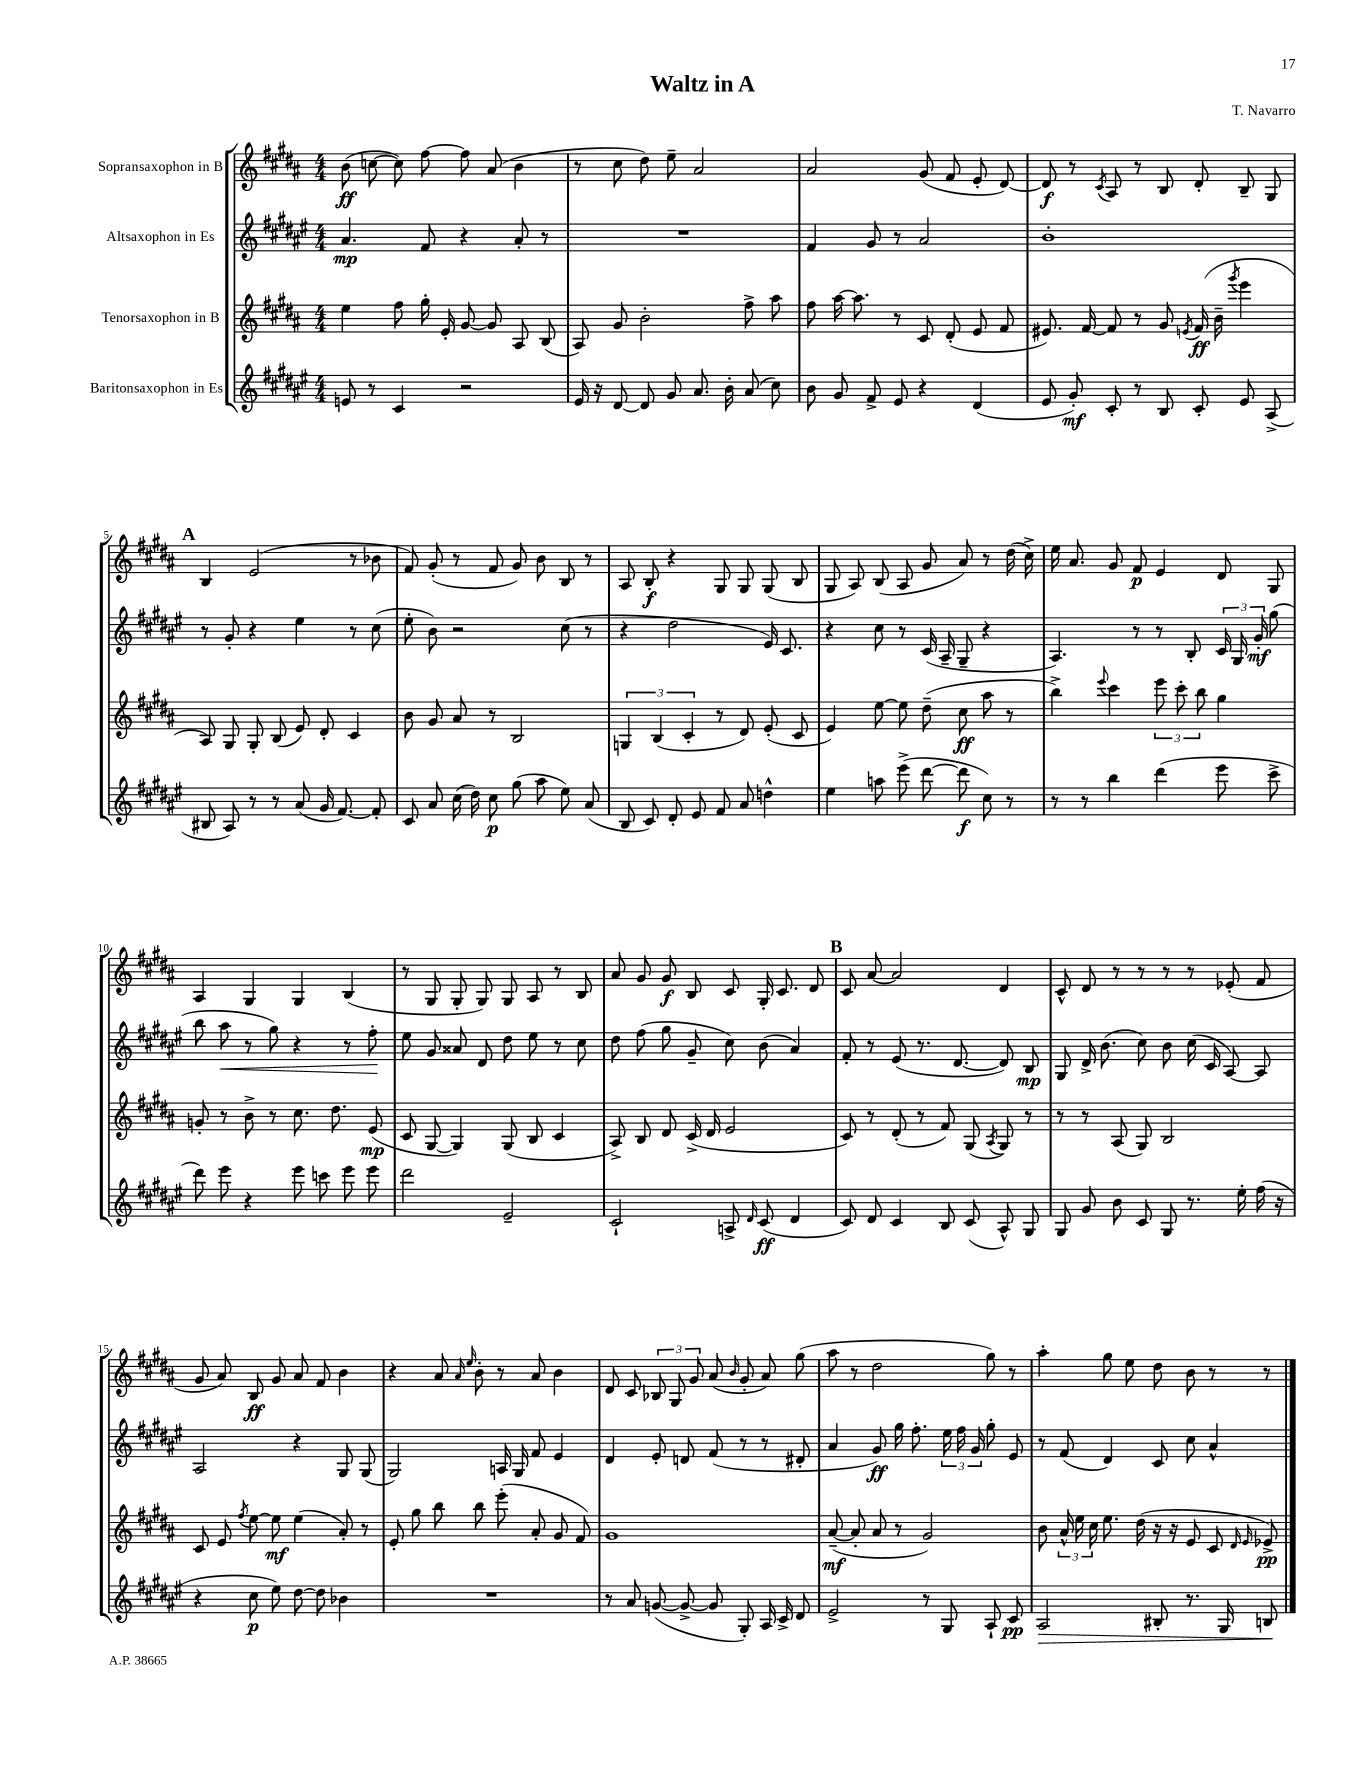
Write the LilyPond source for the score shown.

\header { title = "Waltz in A" composer = "T. Navarro" }
<<
\new StaffGroup <<
\new Staff = "s0" \with { instrumentName = "Sopransaxophon in B" } {
    \clef treble \key b \major \numericTimeSignature \time 4/4
    \autoBeamOff b'8\ff( c''8~ c''8) fis''8~ fis''8 ais'8( b'4 |
    r8 cis''8 dis''8) e''8-- ais'2 |
    ais'2 gis'8( fis'8 e'8-. dis'8~) |
    dis'8\f r8 \acciaccatura { cis'8 } ais8 r8 b8 dis'8-. b8-- gis8 |
    \mark \markup { \bold "A" } b4 e'2( r8 bes'8 |
    fis'8) gis'8-.( r8 fis'8 gis'8) b'8 b8 r8 |
    ais8 b8-.\f r4 gis8 gis8 gis8( b8 |
    gis8 ais8) b8( ais8 gis'8 ais'8) r8 dis''16( cis''16->) |
    e''16 ais'8. gis'8 fis'8\p e'4 dis'8 gis8 |
    ais4 gis4 gis4 b4( |
    r8 gis8 gis8-. gis8) gis8 ais8 r8 b8 |
    ais'8 gis'8 gis'8\f b8 cis'8 gis16-. cis'8. dis'8 |
    \mark \markup { \bold "B" } cis'8 ais'8~ ais'2 dis'4 |
    cis'8-^ dis'8 r8 r8 r8 r8 ees'8-.( fis'8 |
    gis'8 ais'8) b8\ff gis'8 ais'8 fis'8 b'4 |
    r4 ais'8 \grace { ais'16 e''16 } b'8-. r8 ais'8 b'4 |
    dis'8 cis'8 \tuplet 3/2 { bes8 gis8 gis'8 } ais'8( \grace { b'16 } gis'8-. ais'8) gis''8( |
    ais''8 r8 dis''2 gis''8) r8 |
    ais''4-. gis''8 e''8 dis''8 b'8 r8 r8 \bar "|." |
}
\new Staff = "s1" \with { instrumentName = "Altsaxophon in Es" } {
    \clef treble \key fis \major \numericTimeSignature \time 4/4
    \autoBeamOff ais'4.\mp fis'8 r4 ais'8-. r8 |
    R1 |
    fis'4 gis'8 r8 ais'2 |
    b'1-. |
    \mark \markup { \bold "A" } r8 gis'8-. r4 eis''4 r8 cis''8( |
    eis''8-. b'8) r2 cis''8( r8 |
    r4 dis''2 eis'16) cis'8. |
    r4 cis''8 r8 cis'16( ais16-- gis8-- r4 |
    ais4.) r8 r8 b8-. \tuplet 3/2 { cis'16 gis16 gis'16-.\mf } gis''8( |
    b''8 ais''8\< r8 gis''8) r4 r8 fis''8-.\! |
    eis''8 gis'8 aisis'8 dis'8 dis''8 eis''8 r8 cis''8 |
    dis''8 fis''8( gis''8 gis'8-- cis''8) b'8( ais'4) |
    \mark \markup { \bold "B" } fis'8-. r8 eis'8( r8. dis'8.~ dis'8) b8\mp |
    gis8 dis'16-> b'8.( cis''8) b'8 cis''16( cis'16 ais8~) ais8 |
    ais2 r4 gis8 gis8( |
    gis2) a16 gis16 fis'8 eis'4 |
    dis'4 eis'8-. d'8 fis'8( r8 r8 dis'8-. |
    ais'4 gis'8\ff) gis''16 fis''8.-. \tuplet 3/2 { eis''16 fis''16 gis'16 } gis''8-. eis'8 |
    r8 fis'8( dis'4) cis'8 cis''8 ais'4-^ \bar "|." |
}
\new Staff = "s2" \with { instrumentName = "Tenorsaxophon in B" } {
    \clef treble \key b \major \numericTimeSignature \time 4/4
    \autoBeamOff e''4 fis''8 gis''16-. e'16-. gis'8~ gis'8 ais8 b8( |
    ais8) gis'8 b'2-. fis''8-> ais''8 |
    fis''8 ais''16~ ais''8. r8 cis'8 dis'8-.( e'8 fis'8 |
    eis'8.) fis'16~ fis'8 r8 gis'8 \acciaccatura { e'8 } fis'16\ff( b'16-- \acciaccatura { gis'''8 } e'''4 |
    \mark \markup { \bold "A" } ais8) gis8 gis8-. b8( e'8) dis'8-. cis'4 |
    b'8 gis'8 ais'8 r8 b2 |
    \tuplet 3/2 { g4 b4( cis'4-. } r8 dis'8) e'8-.( cis'8 |
    e'4) e''8~ e''8 dis''8--( cis''8\ff ais''8 r8 |
    b''4->) \appoggiatura { e'''8 } cis'''4 \tuplet 3/2 { e'''8 cis'''8-. b''8 } gis''4 |
    g'8-. r8 b'8-> r8 cis''8. dis''8. e'8\mp( |
    cis'8 gis8~ gis4) gis8( b8 cis'4 |
    ais8->) b8 dis'8 cis'16->( dis'16 e'2 |
    \mark \markup { \bold "B" } cis'8) r8 dis'8-.( r8 fis'8) gis8( \acciaccatura { ais8 } gis8) r8 |
    r8 r8 ais8( gis8) b2 |
    cis'8 e'8 \acciaccatura { fis''8 } e''8~ e''8\mf e''4( ais'8-.) r8 |
    e'8-. gis''8 b''8 b''8 e'''8-.( ais'8-. gis'8 fis'8) |
    gis'1 |
    ais'8~--\mf( ais'8-. ais'8 r8 gis'2) |
    b'8 \tuplet 3/2 { ais'16-^ e''16 cis''16 } e''8. dis''16( r16 r16 e'8 cis'8 \grace { dis'16 e'16 } ees'8->\pp) \bar "|." |
}
\new Staff = "s3" \with { instrumentName = "Baritonsaxophon in Es" } {
    \clef treble \key fis \major \numericTimeSignature \time 4/4
    \autoBeamOff e'8 r8 cis'4 r2 |
    eis'16 r16 dis'8~ dis'8 gis'8 ais'8. b'16-. ais'8( cis''8) |
    b'8 gis'8 fis'8-> eis'8 r4 dis'4( |
    eis'8 gis'8-.\mf) cis'8-. r8 b8 cis'8-. eis'8 ais8->( |
    \mark \markup { \bold "A" } bis8 ais8) r8 r8 ais'8( gis'16 fis'8.~) fis'8-. |
    cis'8 ais'8 cis''16( dis''16) cis''8\p gis''8( ais''8 eis''8) ais'8( |
    b8 cis'8) dis'8-. eis'8 fis'8 ais'8 d''4-^ |
    eis''4 a''8 eis'''8->( dis'''8~ dis'''8\f cis''8) r8 |
    r8 r8 b''4 dis'''4( eis'''8 cis'''8-> |
    dis'''8) eis'''8 r4 eis'''8 c'''8 eis'''8 eis'''8 |
    dis'''2 eis'2-- |
    cis'2-! a8-> \grace { dis'16 } cis'8\ff( dis'4 |
    \mark \markup { \bold "B" } cis'8) dis'8 cis'4 b8 cis'8( ais8-^) gis8 |
    gis8 gis'8 b'8 cis'8 gis8 r8. eis''16-. fis''16( r16 |
    r4 cis''8\p eis''8) dis''8~ dis''8 bes'4 |
    R1 |
    r8 ais'8 g'8~( g'8~-> g'8 gis8-.) ais16 cis'16-> dis'8 |
    eis'2-> r8 gis8 ais8-! cis'8\pp |
    ais2\> bis8-. r8. gis16 b8\! \bar "|." |
}
>>
>>
